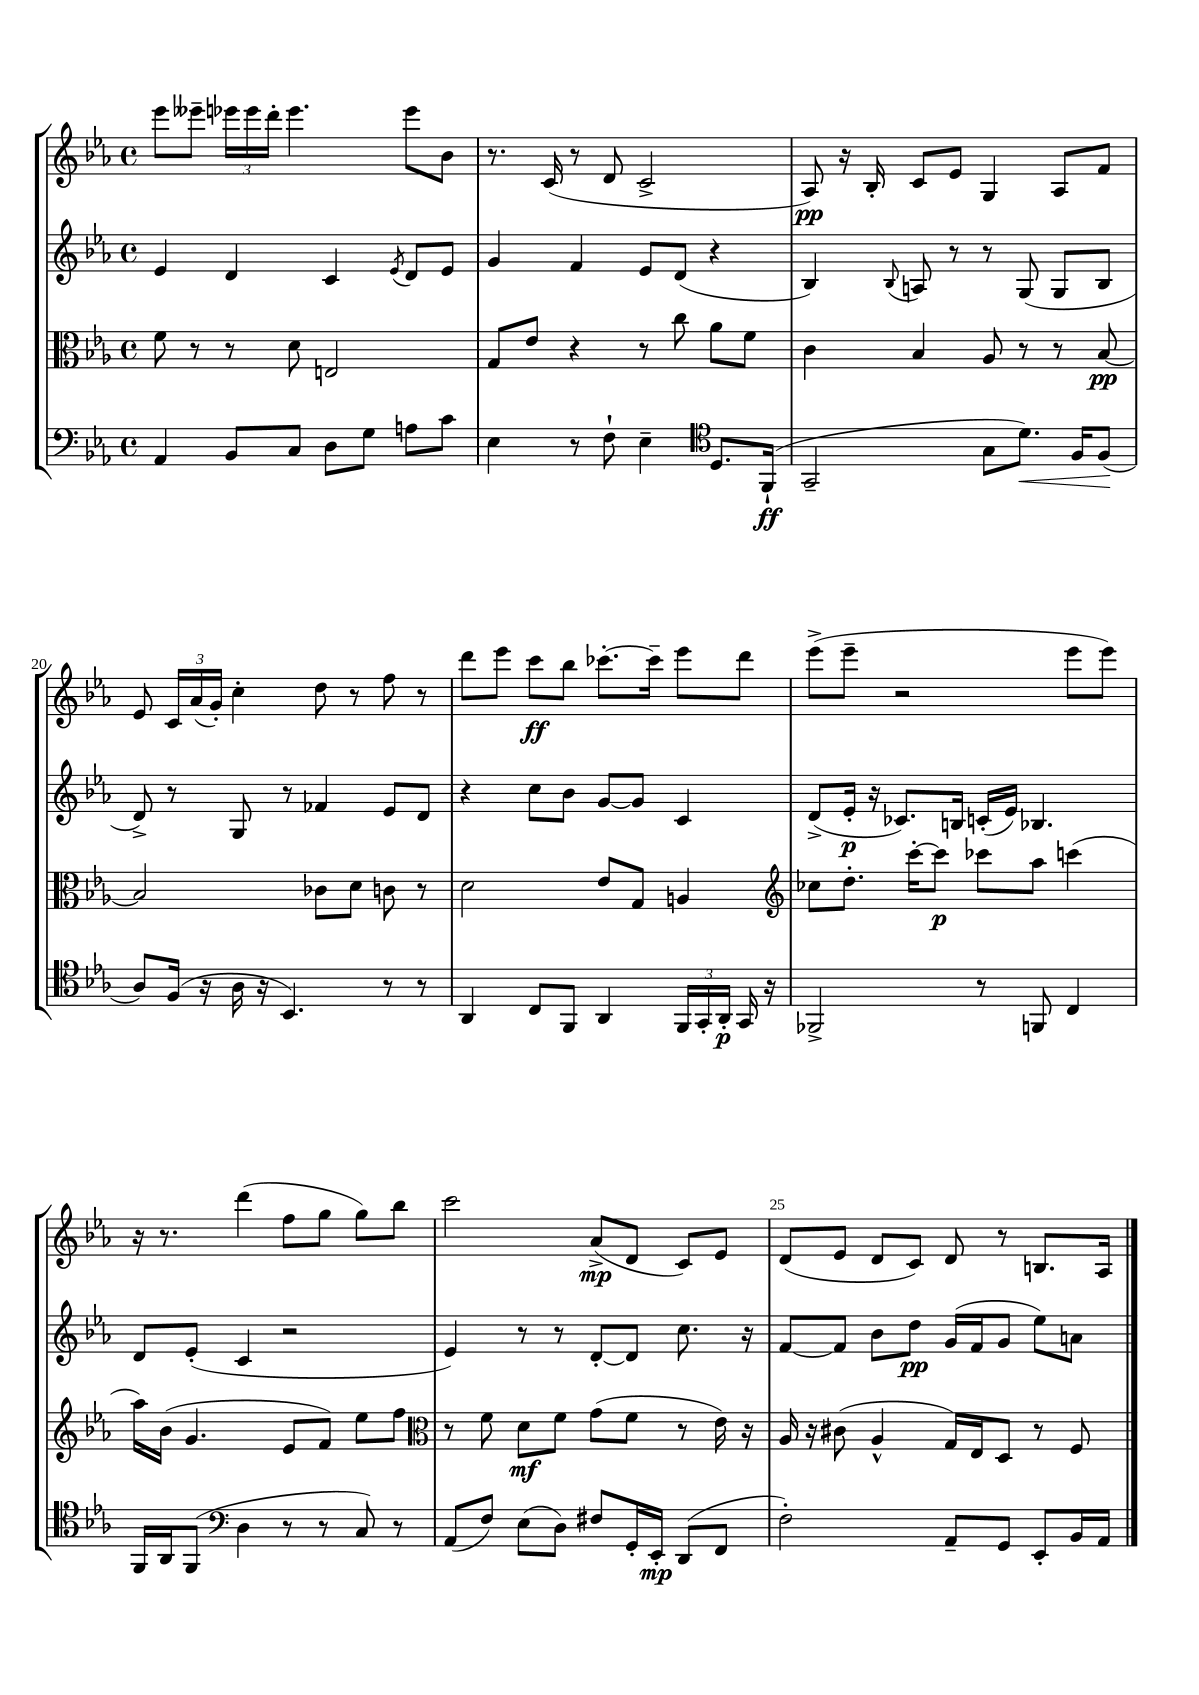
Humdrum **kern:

**kern	**kern	**kern	**kern
*staff4	*staff3	*staff2	*staff1
*clefF4	*clefC3	*clefG2	*clefG2
*k[b-e-a-]	*k[b-e-a-]	*k[b-e-a-]	*k[b-e-a-]
*M4/4	*M4/4	*M4/4	*M4/4
*met(c)	*met(c)	*met(c)	*met(c)
4AA-/	8f\	4e-/	8eee-\L
.	8r	.	8eee--~\J
8BB-/L	8r	4d/	24eee-\LL
.	.	.	24eee-\
.	.	.	24ddd'\JJ
8C/J	8d\	.	4.eee-\
8D\L	2E/	4c/	.
8G\J	.	.	.
.	.	8qe-/	.
8A\L	.	8d/L	8eee-\L
8c\J	.	8e-/J	8b-\J
=	=	=	=
4E-\	8G/L	4g/	8.r
.	8e-/J	.	.
.	.	.	(16c/
8r	4r	4f/	8r
8F`\	.	.	8d/
4E-~\	8r	8e-/L	2c^/
.	8cc\	(8d/J	.
*clefC4	*	*	*
8.D/L	8a-\L	4r	.
.	8f\J	.	.
(16FF`/Jk	.	.	.
=	=	=	=
2GG~/	4c\	4B-/)	8A-/)
.	.	.	16r
.	.	.	16B-'/
.	.	8qqB-/	.
.	4B-/	8A/	8c/L
.	.	8r	8e-/J
8G\L	8A-/	8r	4G/
8.d\J)	8r	(8G/	.
.	8r	8G/L	8A-/L
16F/LK	.	.	.
(8F/J	[8B-/	8B-/J	8f/J
=	=	=	=
8A-/L)	2B-/]	8d^/)	8e-/
(16F/Jk	.	8r	24c/LL
.	.	.	(24a-/
16r	.	.	.
.	.	.	24g'/JJ)
16A-\	.	8G/	4cc'\
16r	.	.	.
4.BB-/)	.	8r	.
.	8c-\L	4f-/	8dd\
.	8d\J	.	8r
8r	8c\	8e-/L	8ff\
8r	8r	8d/J	8r
=	=	=	=
4AA-/	2d\	4r	8ddd\L
.	.	.	8eee-\J
8C/L	.	8cc\L	8ccc\L
8FF/J	.	8b-\J	8bb-\J
4AA-/	8e-/L	[8g/L	[8.ccc-'\L
.	8G/J	8g/]J	.
.	.	.	16ccc-~\]Jk
24FF/LL	4A/	4c/	8eee-\L
24GG'/	.	.	.
24AA-'/JJ	.	.	.
16GG/	.	.	8ddd\J
16r	.	.	.
=	=	=	=
*	*clefG2	*	*
2FF-^/	8cc-\L	(8d^/L	(8eee-^\L
.	8.dd'\J	16e-'/Jk	8eee-~\J
.	.	16r	.
.	.	8.c-/L)	2r
.	[16ccc'\LK	.	.
.	8ccc\]J	.	.
.	.	16B/Jk	.
8r	8ccc-\L	(16c'/LL	.
.	.	16e-/JJ)	.
8FF/	8aa-\J	4.B-/	.
4C/	(4ccc\	.	8eee-\L
.	.	.	8eee-\J)
=	=	=	=
16FF/LL	16aa-\LL)	8d/L	16r
16AA-/J	(16b-\JJ	.	8.r
(8FF/J	4.g/	(8e-'/J	.
*clefF4	*	*	*
4D\	.	4c/	(4ddd\
8r	8e-/L	2r	8ff\L
8r	8f/J)	.	8gg\J
8C/)	8ee-\L	.	8gg\L)
8r	8ff\J	.	8bb-\J
=	=	=	=
*	*clefC3	*	*
(8AA-/L	8r	4e-/)	2ccc\
8F/J)	8f\	.	.
(8E-\L	8d\L	8r	.
8D\J)	8f\J	8r	.
8F#/L	(8g\L	[8d'/L	(8a-^/L
16GG'/L	8f\J	8d/]J	8d/J
16EE-'/JJ	.	.	.
(8DD/L	8r	8.cc\	8c/L)
8FF/J	16e-\)	.	8e-/J
.	16r	16r	.
=	=	=	=
2F'\)	16A-/	[8f/L	(8d/L
.	16r	.	.
.	(8c#\	8f/]J	8e-/J
.	4A-^^/	8b-\L	8d/L
.	.	8dd\J	8c/J)
8AA-~/L	16G/LL)	(16g/LL	8d/
.	16E-/J	16f/J	.
8GG/J	8D/J	8g/J	8r
8EE-'/L	8r	8ee-\L)	8.B/L
16BB-/L	8F/	8a\J	.
16AA-/JJ	.	.	16A-/Jk
==	==	==	==
*-	*-	*-	*-
